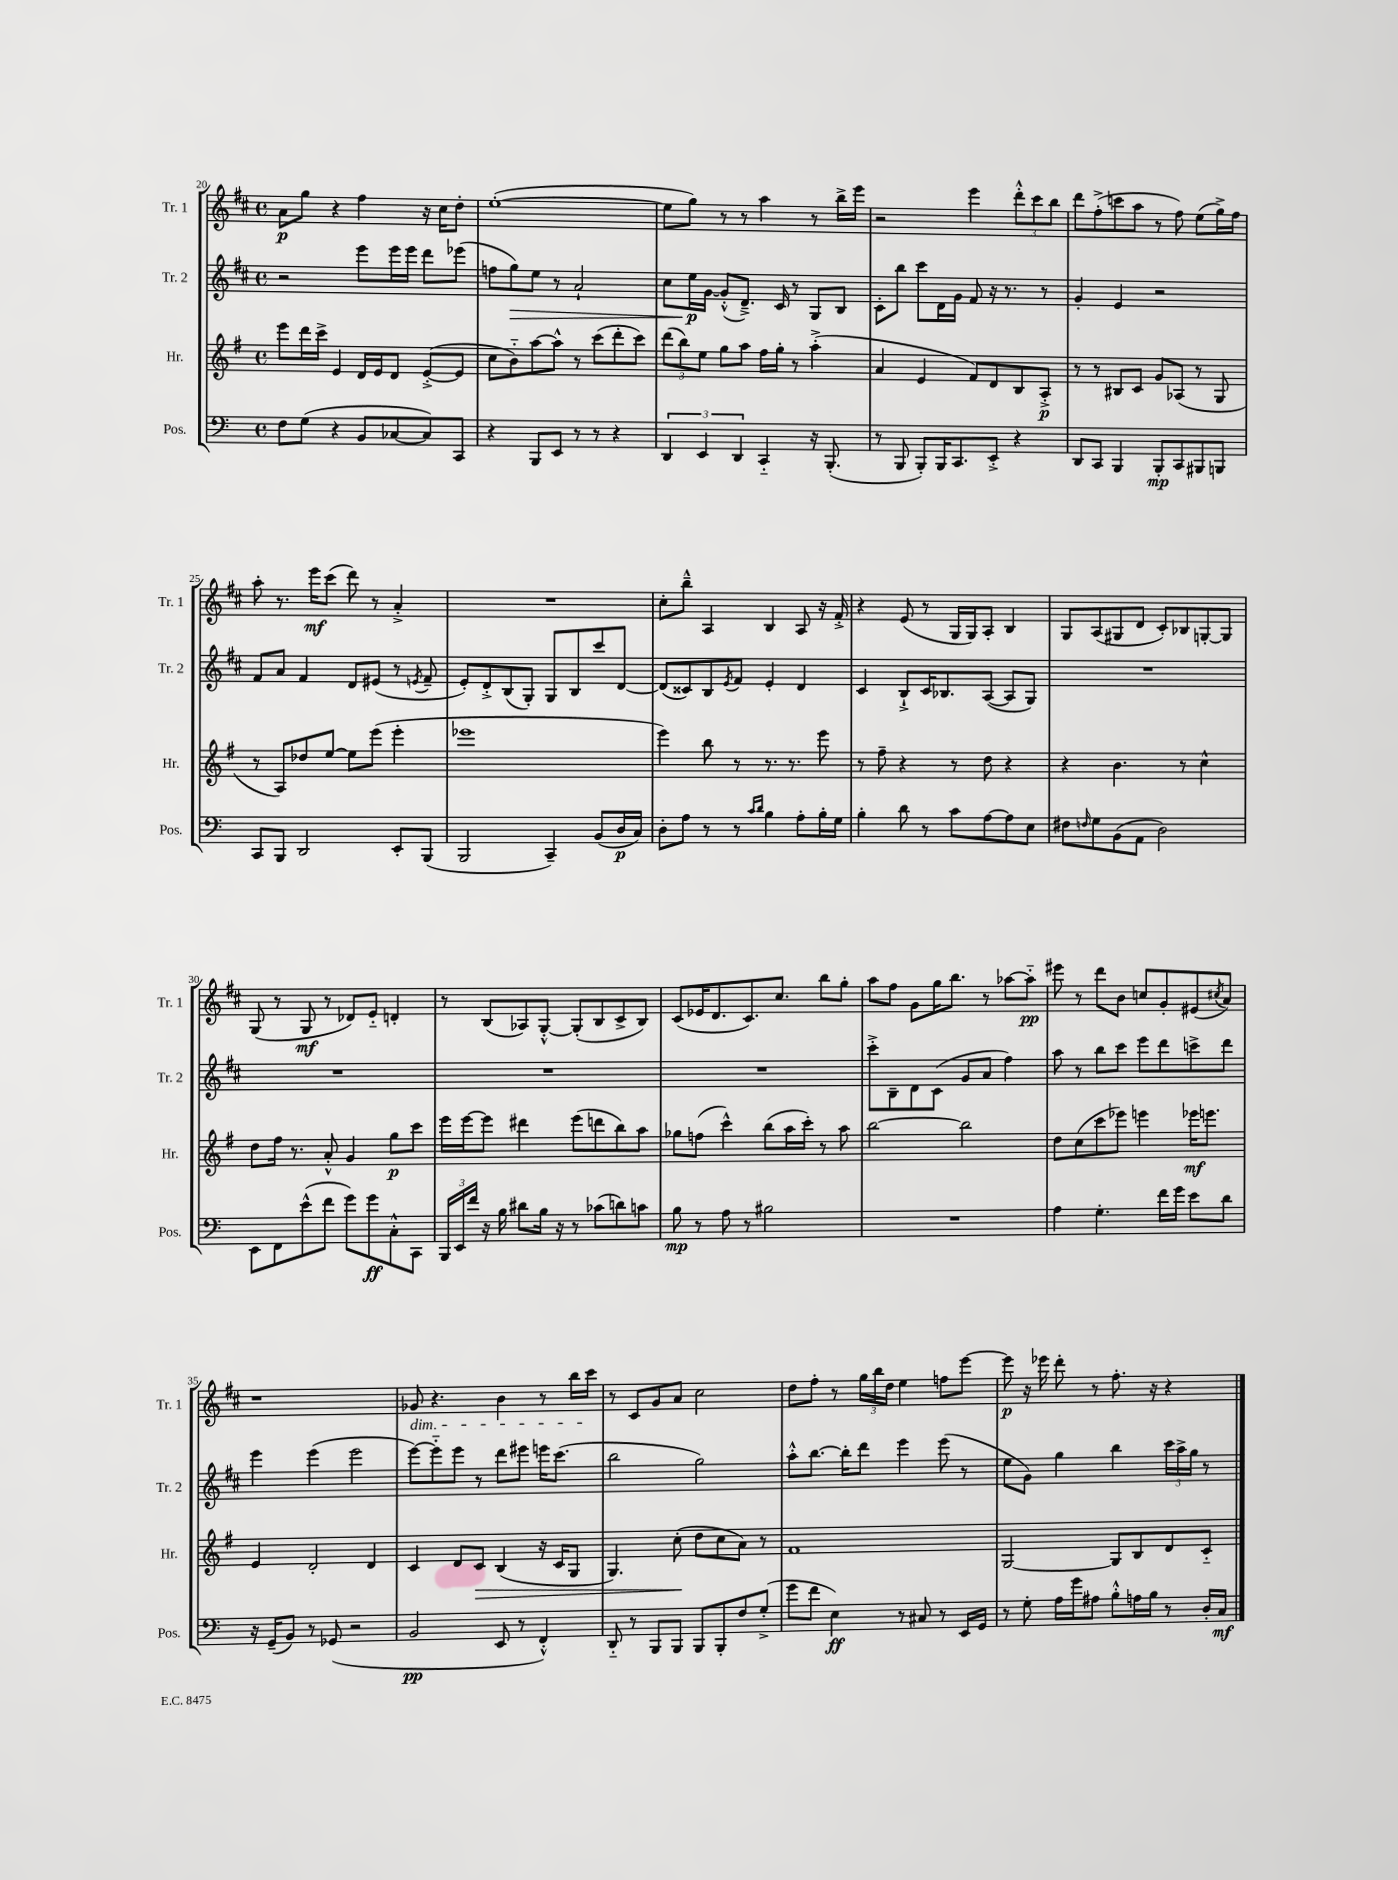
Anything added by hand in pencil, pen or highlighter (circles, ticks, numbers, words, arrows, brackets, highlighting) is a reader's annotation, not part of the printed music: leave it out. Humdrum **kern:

**kern	**dynam	**kern	**dynam	**kern	**dynam	**kern	**dynam
*part4	*part4	*part3	*part3	*part2	*part2	*part1	*part1
*staff4	*staff4	*staff3	*staff3	*staff2	*staff2	*staff1	*staff1
*I"Pos.	*	*I"Hr.	*	*I"Tr. 2	*	*I"Tr. 1	*
*I'Pos.	*	*I'Hr.	*	*I'Tr. 2	*	*I'Tr. 1	*
*clefF4	*	*clefG2	*	*clefG2	*	*clefG2	*
*k[]	*	*k[f#]	*	*k[f#c#]	*	*k[f#c#]	*
*M4/4	*	*M4/4	*	*M4/4	*	*M4/4	*
*met(c)	*	*met(c)	*	*met(c)	*	*met(c)	*
=20	=20	=20	=20	=20	=20	=20	=20
8F\L	.	8eee\L	.	2r	.	8a\L	p
(8G\J	.	16ddd\L	.	.	.	8gg\J	.
.	.	16ccc^\JJ	.	.	.	.	.
4r	.	4e/	.	.	.	4r	.
8BB/L	.	16d/LL	.	8eee\L	.	4ff#\	.
.	.	16e/J	.	.	.	.	.
[8C-X/	.	8d/J	.	16eee\L	.	.	.
.	.	.	.	16eee\JJ	.	.	.
8C-/])	.	([8e'^/L	.	8ddd\L	.	16r	.
.	.	.	.	.	.	16cc#\KL	.
8CC/J	.	8e/J]	.	(8eee-X\J	.	8dd'\J	.
=21	=21	=21	=21	=21	=21	=21	=21
4r	.	8cc\L	.	8ffn\L	.	([1ee'	.
!	!	!	!	!	!LO:HP:b	!	!
.	.	8b\)	.	8gg\)	>	.	.
8BBB/L	.	[8aa\	.	8ee\J	.	.	.
8EE/J	.	8aa^^\J]	.	8r	.	.	.
8r	.	8r	.	2a`/	.	.	.
8r	.	(8ccc\L	.	.	.	.	.
4r	.	8ddd'\	.	.	.	.	.
.	.	8ccc\J)	.	.	.	.	.
=22	=22	=22	=22	=22	=22	=22	=22
6DD/	.	(12ddd\L	.	8cc#\L	.	8ee\L]	.
.	.	12bb\)	.	.	.	.	.
.	.	.	.	16ee\L	p	8gg\J)	.
6EE/	.	12ee\J	.	.	.	.	.
.	.	.	.	[16g\JJ	]	.	.
.	.	8gg\L	.	(8g'^^/L]	.	8r	.
6DD/	.	.	.	.	.	.	.
.	.	8aa\J	.	8.d~^/J)	.	8r	.
4CC/	.	16ff#\LL	.	.	.	4aa\	.
.	.	16gg'\JJ	.	16c#/	.	.	.
.	.	8r	.	8r	.	.	.
16r	.	(4aa'^\	.	8G/L	.	8r	.
(8.BBB'/	.	.	.	.	.	.	.
.	.	.	.	8B/J	.	16bb^\LL	.
.	.	.	.	.	.	16eee\JJ	.
=23	=23	=23	=23	=23	=23	=23	=23
8r	.	4a/	.	8c#'\L	.	2r	.
8BBB/	.	.	.	8bb\J	.	.	.
8BBB'/L)	.	4e/	.	8ccc#\L	.	.	.
16BBB/K	.	.	.	16d\L	.	.	.
8.CC/	.	.	.	16g\JJ	.	.	.
.	.	8f#/L)	.	8f#/	.	4eee\	.
8EE'^/J	.	8d/	.	16r	.	.	.
.	.	.	.	8.r	.	.	.
4r	.	8B/	.	.	.	12ddd'^^\L	.
.	.	.	.	.	.	12ccc#\	.
.	.	8A'^/J	p	8r	.	.	.
.	.	.	.	.	.	12bb\J	.
=24	=24	=24	=24	=24	=24	=24	=24
8DD/L	.	8r	.	4g'/	.	8ddd\L	.
8CC/J	.	8r	.	.	.	(8ff#'^\	.
4BBB/	.	8B#X/L	.	4e/	.	8cccn\	.
.	.	8c/J	.	.	.	8aa\J	.
8BBB'/L	mp	8g/L	.	2r	.	8r	.
8CC/	.	(8A-X/J	.	.	.	8ff#\)	.
8BBB#X/	.	8r	.	.	.	(8ee\L	.
8BBBn/J	.	8G/	.	.	.	16gg^\L)	.
.	.	.	.	.	.	16ff#\JJ	.
!!LO:LB:g=z
=25	=25	=25	=25	=25	=25	=25	=25
8CC/L	.	8r	.	8f#/L	.	8aa'\	.
8BBB/J	.	8A/L)	.	8a/J	.	8.r	.
2DD/	.	8dd-X/	.	4f#/	.	.	.
.	.	.	.	.	.	16eee\KL	mf
.	.	[8ee/J	.	.	.	(8ccc#\J	.
.	.	8ee\L]	.	8d/L	.	8ddd\)	.
.	.	(8eee\J	.	(8e#X/J	.	8r	.
8EE'/L	.	4eee'\	.	8r	.	4a'^/	.
.	.	.	.	8qen/	.	.	.
(8BBB/J	.	.	.	8f#~/	.	.	.
=26	=26	=26	=26	=26	=26	=26	=26
2BBB/	.	1eee-X	.	8e'/L)	.	1r	.
.	.	.	.	8d'^/	.	.	.
.	.	.	.	(8B/	.	.	.
.	.	.	.	8G'/J)	.	.	.
4CC~/)	.	.	.	8G/L	.	.	.
.	.	.	.	8B/	.	.	.
(8BB/L	.	.	.	8ccc#/	.	.	.
16D/L	p	.	.	[8d/J	.	.	.
16C/JJ)	.	.	.	.	.	.	.
=27	=27	=27	=27	=27	=27	=27	=27
8D'\L	.	4eee\)	.	(8d/L]	.	8cc#'\L	.
8A\J	.	.	.	8c##X/)	.	8bb~^^\J	.
8r	.	8bb\	.	8B/	.	4A/	.
.	.	.	.	8qe/	.	.	.
8r	.	8r	.	8f#/J	.	.	.
16qqc/LL	.	.	.	.	.	.	.
16qqd/JJ	.	.	.	.	.	.	.
4B\	.	8.r	.	4e'/	.	4B/	.
.	.	8.r	.	.	.	.	.
8A'\L	.	.	.	4d/	.	8A/	.
16B'\L	.	8eee\	.	.	.	16r	.
16G\JJ	.	.	.	.	.	16f#'^/	.
=28	=28	=28	=28	=28	=28	=28	=28
4B'\	.	8r	.	4c#/	.	4r	.
.	.	8ff#~\	.	.	.	.	.
8d\	.	4r	.	8B`^/L	.	(8e/	.
8r	.	.	.	16c#/K	.	8r	.
.	.	.	.	8.B-X/	.	.	.
8c\L	.	8r	.	.	.	16G/LL	.
.	.	.	.	.	.	16G/J)	.
[8A\	.	8dd\	.	([8A/J	.	8A'/J	.
8A\]	.	4r	.	8A/L]	.	4B/	.
8E\J	.	.	.	8G/J)	.	.	.
=29	=29	=29	=29	=29	=29	=29	=29
8F#X\L	.	4r	.	1r	.	8G/L	.
16qqFn/	.	.	.	.	.	.	.
8G\	.	.	.	.	.	(8A/	.
(8BB\	.	4.b\	.	.	.	8G#X/	.
8AA\J	.	.	.	.	.	8d/J	.
2D\)	.	.	.	.	.	8c#'/L)	.
.	.	8r	.	.	.	8B-X/	.
.	.	4cc^^\	.	.	.	[8Gn'/	.
.	.	.	.	.	.	8G/J]	.
!!LO:LB:g=z
=30	=30	=30	=30	=30	=30	=30	=30
8EE\L	.	8dd\L	.	1r	.	(8G/	.
8FF\	.	16ff#\Jk	.	.	.	8r	.
.	.	8.r	.	.	.	.	.
(8e^^\	.	.	.	.	.	8G/	mf
8f\J	.	8a'^^/	.	.	.	8r	.
8g\L)	.	4g/	.	.	.	8d-X/L)	.
8g\	ff	.	.	.	.	8e/J	.
8C'^^\	.	8gg\L	p	.	.	4dn'/	.
8CC\J	.	8ccc\J	.	.	.	.	.
=31	=31	=31	=31	=31	=31	=31	=31
24BBB/LL	.	16eee\LL	.	1r	.	8r	.
24EE/	.	.	.	.	.	.	.
.	.	[16eee\J	.	.	.	.	.
24f/JJ	.	.	.	.	.	.	.
16r	.	8eee\J]	.	.	.	(8B/L	.
16B\	.	.	.	.	.	.	.
8d#X\L	.	4ddd#X\	.	.	.	8A-X/)	.
16B\Jk	.	.	.	.	.	[8G'^^/J	.
16r	.	.	.	.	.	.	.
8r	.	(8eee\L	.	.	.	(8G'/L]	.
(8c-X\L	.	8dddn\	.	.	.	8B/	.
8dn\)	.	8bb\)	.	.	.	8c#^/	.
8cn\J	.	8aa\J	.	.	.	8B/J)	.
=32	=32	=32	=32	=32	=32	=32	=32
8B\	mp	8gg-X\L	.	1r	.	(8c#/L	.
8r	.	(8ffn\J	.	.	.	16e-X/K	.
.	.	.	.	.	.	8.d/	.
8A\	.	4ccc^^\)	.	.	.	.	.
8r	.	.	.	.	.	8.c#/)	.
2B#X\	.	(8bb\L	.	.	.	.	.
.	.	.	.	.	.	8.cc#/J	.
.	.	16aa\L	.	.	.	.	.
.	.	16ccc'\JJ)	.	.	.	.	.
.	.	8r	.	.	.	8bb\L	.
.	.	8aa\	.	.	.	8gg'\J	.
=33	=33	=33	=33	=33	=33	=33	=33
1r	.	[2bb\	.	8ccc#'^\L	.	8aa\L	.
.	.	.	.	8B~\	.	8ff#\J	.
.	.	.	.	8d\	.	8g\L	.
.	.	.	.	(8c#\J	.	16gg\K	.
.	.	.	.	.	.	8.bb\J	.
.	.	2bb\]	.	8g/L	.	.	.
.	.	.	.	8a/J	.	8r	.
.	.	.	.	4ff#\)	.	[8aa-X\L	.
.	.	.	.	.	.	8aa-\J]	pp
=34	=34	=34	=34	=34	=34	=34	=34
4A\	.	8dd\L	.	8aa\	.	8eee#X\	.
.	.	(8cc\	.	8r	.	8r	.
4.G'\	.	8ccc\	.	8bb\L	.	8ddd\L	.
.	.	8eee-X\J)	.	8ccc#\J	.	8b\J	.
.	.	4eeen\	.	8eee\L	.	8ccn/L	.
16f\LL	.	.	.	8ddd\	.	8g'/	.
16g\JJ	.	.	.	.	.	.	.
8e\L	.	16eee-X\KL	mf	8cccn^\	.	(8e#X/	.
.	.	8.eeen\J	.	.	.	.	.
.	.	.	.	.	.	8qcc#X/	.
8d\J	.	.	.	8ddd\J	.	8a/J)	.
!!LO:LB:g=z
=35	=35	=35	=35	=35	=35	=35	=35
16r	.	4e/	.	4eee\	.	1r	.
(16GG~/KL	.	.	.	.	.	.	.
8BB/J)	.	.	.	.	.	.	.
8r	.	2d'/	.	(4eee\	.	.	.
(8GG-X/	.	.	.	.	.	.	.
2r	.	.	.	2eee\	.	.	.
.	.	4d/	.	.	.	.	.
=36	=36	=36	=36	=36	=36	=36	=36
!	!	!	!	!	!	!LO:TX:b:i:t=dim.	!
2BB/	pp	4c/	.	[8eee\L)	.	8g-X/	.
.	.	.	.	8eee\]	.	4.r	.
.	.	8d/L	.	8eee\J	.	.	.
!	!	!	!LO:HP:b	!	!	!	!
.	.	8c/J	>	8r	.	.	.
8EE/	.	(4B/	.	8ddd\L	.	4b\	.
8r	.	.	.	8eee#X\J	.	.	.
4FF'^^/)	.	16r	.	16eeen\KL	.	8r	.
.	.	16c/KL	.	(8.ccc#\J	.	.	.
.	.	8G/J	.	.	.	16bb\LL	.
.	.	.	.	.	.	16ccc#\JJ	.
=37	=37	=37	=37	=37	=37	=37	=37
8DD/	.	4.G/)	.	2bb\	.	8r	.
8r	.	.	.	.	.	8c#/L	.
8BBB/L	.	.	.	.	.	8g/	.
8BBB/J	.	(8cc'\	.	.	.	8a/J	.
8BBB/L	.	8dd\L	]	2gg\)	.	2cc#\	.
8BBB'/	.	8cc\	.	.	.	.	.
8F/	.	8a\J)	.	.	.	.	.
(8G'^/J	.	8r	.	.	.	.	.
=38	=38	=38	=38	=38	=38	=38	=38
8g\L	.	1f#	.	8aa'^^\L	.	8dd\L	.
8f\J	.	.	.	[8.bb\J	.	8ff#'\J	.
4E\)	ff	.	.	.	.	8r	.
.	.	.	.	16bb'\KL]	.	.	.
.	.	.	.	8ddd\J	.	24gg\LL	.
.	.	.	.	.	.	24bb\	.
.	.	.	.	.	.	24dd\JJ	.
8r	.	.	.	4eee\	.	4ee\	.
8C#X/	.	.	.	.	.	.	.
8r	.	.	.	(8eee\	.	8ffn\L	.
16EE/LL	.	.	.	8r	.	[8eee\J	.
16GG/JJ	.	.	.	.	.	.	.
=39	=39	=39	=39	=39	=39	=39	=39
8r	.	[2G/	.	8ee\L	.	8eee\]	p
8G'\	.	.	.	8g\J)	.	16r	.
.	.	.	.	.	.	16eee-X\	.
16A\LL	.	.	.	4gg\	.	8ddd'\	.
16g\J	.	.	.	.	.	.	.
8A#X\J	.	.	.	.	.	8r	.
8B'^^\L	.	8G/L]	.	4bb\	.	8.ff#'\	.
16An\L	.	8B/	.	.	.	.	.
16B\JJ	.	.	.	.	.	16r	.
8r	.	8d/	.	24ccc#\LL	.	4r	.
.	.	.	.	24aa^\	.	.	.
.	.	.	.	24gg\JJ	.	.	.
16D'/LL	.	8c/J	.	8r	.	.	.
16C/JJ	mf	.	.	.	.	.	.
==	==	==	==	==	==	==	==
*-	*-	*-	*-	*-	*-	*-	*-
